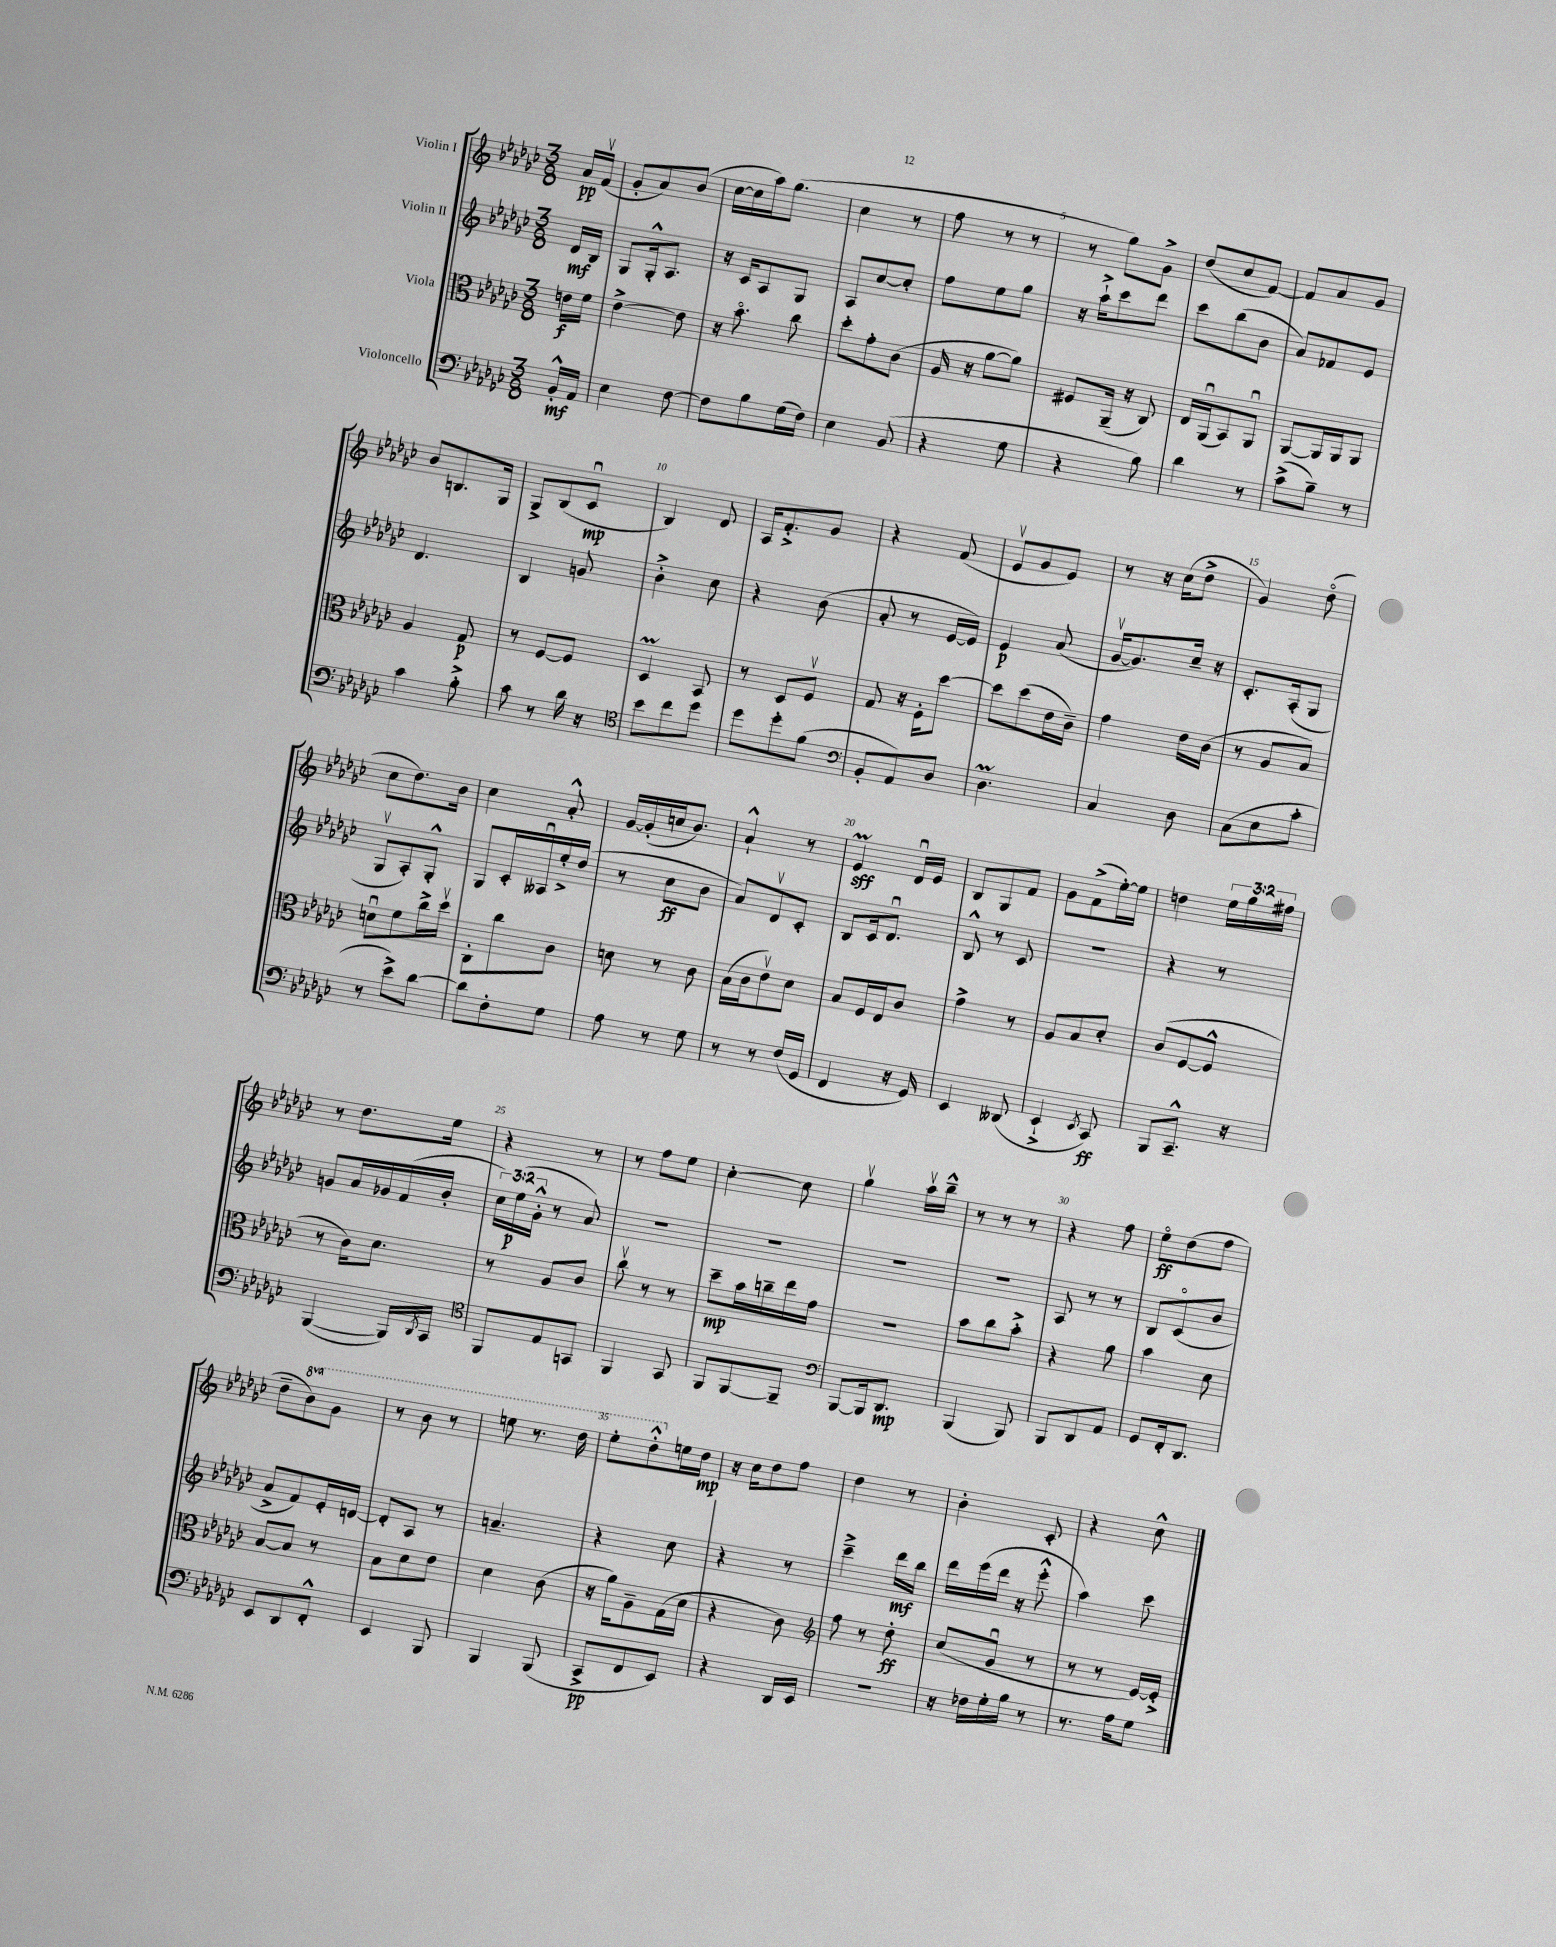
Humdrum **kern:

**kern	**dynam	**kern	**dynam	**kern	**dynam	**kern	**dynam
*part4	*part4	*part3	*part3	*part2	*part2	*part1	*part1
*staff4	*staff4	*staff3	*staff3	*staff2	*staff2	*staff1	*staff1
*I"Violoncello	*	*I"Viola	*	*I"Violin II	*	*I"Violin I	*
*clefF4	*	*clefC3	*	*clefG2	*	*clefG2	*
*k[b-e-a-d-g-c-]	*	*k[b-e-a-d-g-c-]	*	*k[b-e-a-d-g-c-]	*	*k[b-e-a-d-g-c-]	*
*M3/8	*	*M3/8	*	*M3/8	*	*M3/8	*
=	=	=	=	=	=	=	=
16BB-'^^/LL	mf	16en\LL	f	16d-/LL	mf	16a-/LL	pp
16AA-/JJ	.	16f\JJ	.	16B-/JJ	.	(16fv/JJ	.
=1	=1	=1	=1	=1	=1	=1	=1
4E-\	.	[4e-^\	.	8G-/L	.	8g-'/L	.
.	.	.	.	16G-'^^/k	.	8a-/)	.
.	.	.	.	8.A-/J	.	.	.
[8F\	.	8e-\]	.	.	.	(8b-/J	.
=2	=2	=2	=2	=2	=2	=2	=2
8F\L]	.	16r	.	16r	.	[16cc-\LL	.
.	.	8.b-\	.	16c-/KL	.	16cc-\]	.
8B-\	.	.	.	8A-/	.	16aa-\J)	.
.	.	.	.	.	.	(8.gg-\J	.
(16G-\L	.	8cc-\	.	8G-/J	.	.	.
16F\JJ)	.	.	.	.	.	.	.
=3	=3	=3	=3	=3	=3	=3	=3
4E-\	.	8dd-'\L	.	8A-/L	.	4cc-\	.
.	.	8g-'\	.	[8cc-/	.	.	.
(8BB-/	.	(8c-\J	.	8cc-'/J]	.	8r	.
=4	=4	=4	=4	=4	=4	=4	=4
4r	.	16A-/	.	8ff\L	.	8ff\	.
.	.	16r	.	.	.	.	.
.	.	[8a-\L	.	8ee-\	.	8r	.
8G-\	.	8a-\J])	.	8gg-\J	.	8r	.
=5	=5	=5	=5	=5	=5	=5	=5
4r	.	8F#X/L	.	16r	.	8r	.
.	.	.	.	16aa-`^\KL	.	.	.
.	.	(16AA-~/Jk	.	8ccc-\	.	8gg-\L)	.
.	.	16r	.	.	.	.	.
8B-\)	.	8C-/)	.	8ddd-\J	.	8g-^\J	.
=6	=6	=6	=6	=6	=6	=6	=6
4d-\	.	16E-/LL	.	8ccc-\L	.	(8dd-/L	.
.	.	(16AA-u/J	.	.	.	.	.
.	.	8BB-/)	.	(8bb-\	.	8cc-/	.
8r	.	8AA-u/J	.	8b-\J	.	[8f/J)	.
=7	=7	=7	=7	=7	=7	=7	=7
(8c-^\L	.	[8AA-/L	.	8a-/L)	.	8f/L]	.
8B-~\J)	.	16AA-/L]	.	8f-X/	.	8a-/	.
.	.	16AA-/J	.	.	.	.	.
8r	.	8AA-/J	.	8e-/J	.	8g-/J	.
!!LO:LB:g=z
=8	=8	=8	=8	=8	=8	=8	=8
4c-\	.	4A-/	.	4.d-/	.	8b-/L	.
.	.	.	.	.	.	8.Bn/	.
8B-'^\	.	8G-/	p	.	.	.	.
.	.	.	.	.	.	16G-/Jk	.
=9	=9	=9	=9	=9	=9	=9	=9
8c-\	.	8r	.	4B-/	.	8G-^/L	.
8r	.	[8F/L	.	.	.	(8B-/	.
16d-\	.	8F/J]	.	8gn/	.	8c-u/J	mp
16r	.	.	.	.	.	.	.
=10	=10	=10	=10	=10	=10	=10	=10
*clefC4	*	*	*	*	*	*	*
8b-\L	.	4D-M/	.	4b-'^\	.	4B-/)	.
8cc-\	.	.	.	.	.	.	.
8dd-\J	.	8BB-/	.	8cc-\	.	8d-/	.
=11	=11	=11	=11	=11	=11	=11	=11
8dd-\L	.	8r	.	4r	.	16A-/KL	.
.	.	.	.	.	.	8.f'^/	.
8dd-'\	.	8D-/L	.	.	.	.	.
(8f\J	.	8Fv/J	.	(8b-\	.	8g-/J	.
=12	=12	=12	=12	=12	=12	=12	=12
*clefF4	*	*	*	*	*	*	*
8BB-'/L	.	8G-/	.	8a-'/	.	4r	.
8AA-/)	.	16r	.	8r	.	.	.
.	.	16F'\KL	.	.	.	.	.
8D-/J	.	[8dd-\J	.	[16e-/LL	.	(8f/	.
.	.	.	.	16e-/JJ])	.	.	.
=13	=13	=13	=13	=13	=13	=13	=13
4.D-M\	.	8dd-\L]	.	4e-/	p	8e-v/L	.
.	.	(8dd-\	.	.	.	8g-/	.
.	.	16e-\L	.	(8a-/	.	8e-/J)	.
.	.	16c-~\JJ)	.	.	.	.	.
=14	=14	=14	=14	=14	=14	=14	=14
4C-/	.	4g-\	.	[16g-v/KL	.	8r	.
.	.	.	.	8.g-/])	.	.	.
.	.	.	.	.	.	16r	.
.	.	.	.	.	.	(16cc-\KL	.
8D-\	.	16e-\LL	.	16cc-~/Jk	.	8dd-^\J	.
.	.	(16c-\JJ	.	16r	.	.	.
=15	=15	=15	=15	=15	=15	=15	=15
(8C-\L	.	8r	.	8.c-'/L	.	4g-/)	.
8E-\	.	8A-/L	.	.	.	.	.
.	.	.	.	(16A-'/k	.	.	.
8c-'\J	.	8B-/J)	.	8G-/J	.	(8dd-\	.
!!LO:LB:g=z
=16	=16	=16	=16	=16	=16	=16	=16
8r	.	8dnu\L	.	8G-v/L	.	8cc-\L	.
8e-^\L)	.	8f\	.	8A-'/)	.	8.dd-\)	.
[8d-\J	.	16cc-^\L	.	8G-'^^/J	.	.	.
.	.	16dd-v\JJ	.	.	.	16b-\Jk	.
=17	=17	=17	=17	=17	=17	=17	=17
8d-\L]	.	8C-'\L	.	8G-/L	.	4cc-\	.
8F'\	.	8cc-\	.	16c-'/L	.	.	.
.	.	.	.	16A--Xu/	.	.	.
8G-\J	.	8c-\J	.	16ee-'^/	.	8a-'^^/	.
.	.	.	.	(16dd-/JJ	.	.	.
=18	=18	=18	=18	=18	=18	=18	=18
8A-\	.	8dn\	.	8r	.	[16g-/LL	.
.	.	.	.	.	.	(16g-'/]	.
8r	.	8r	.	8cc-\L	ff	16ccn/J	.
.	.	.	.	.	.	8.b-/J)	.
8G-\	.	8c-\	.	8b-\J	.	.	.
=19	=19	=19	=19	=19	=19	=19	=19
8r	.	(16B-\LL	.	8a-/L)	.	4a-`^^/	.
.	.	16c-\J	.	.	.	.	.
8r	.	8e-v\)	.	8d-v/	.	.	.
(16F/LL	.	8d-\J	.	8c-'/J	.	8r	.
16GG-/JJ	.	.	.	.	.	.	.
=20	=20	=20	=20	=20	=20	=20	=20
4FF/	.	8B-/L	.	8B-/L	.	4e-M/	sff
.	.	16F/L	.	16c-/k	.	.	.
.	.	16E-/J	.	8.d-u/J	.	.	.
16r	.	8c-/J	.	.	.	16d-u/LL	.
16GG-/)	.	.	.	.	.	16e-/JJ	.
=21	=21	=21	=21	=21	=21	=21	=21
4EE-/	.	4g-^\	.	8B-^^/	.	8B-/L	.
.	.	.	.	8r	.	8G-/	.
(8DD--X/	.	8r	.	8c-/	.	8f/J	.
=22	=22	=22	=22	=22	=22	=22	=22
4EE-`^/	.	8A-/L	.	4.r	.	8g-\L	.
.	.	8B-/	.	.	.	(8f^\	.
8qEE-/	.	.	.	.	.	.	.
8CC-/)	ff	8d-'/J	.	.	.	[16ee-'\L)	.
.	.	.	.	.	.	16ee-\JJ]	.
=23	=23	=23	=23	=23	=23	=23	=23
8BBB-/L	.	(8c-/L	.	4r	.	4ddn\	.
8.CC-~^^/J	.	[8F/	.	.	.	.	.
.	.	8F^^/J]	.	8r	.	24ee-\LL	.
.	.	.	.	.	.	24gg-\	.
16r	.	.	.	.	.	.	.
.	.	.	.	.	.	24ff#X\JJ	.
!!LO:LB:g=z
=24	=24	=24	=24	=24	=24	=24	=24
([4BBB-/	.	8r	.	8gn/L	.	8r	.
.	.	16c-\KL)	.	16a-/L	.	8.dd-\L	.
.	.	8.d-\J	.	16g-X/	.	.	.
16BBB-/LL])	.	.	.	(16f/	.	.	.
8qDD-/	.	.	.	.	.	.	.
16CC-/JJ	.	.	.	16b-'/JJ	.	16ee-\Jk	.
=25	=25	=25	=25	=25	=25	=25	=25
*clefC4	*	*	*	*	*	*	*
8FF/L	.	8r	.	24cc-\LL)	.	4r	.
.	.	.	.	(24ee-\	p	.	.
.	.	.	.	24g-'^^\JJ	.	.	.
8E-/	.	8A-/L	.	8r	.	.	.
8GGn/J	.	8c-/J	.	8a-/)	.	8r	.
=26	=26	=26	=26	=26	=26	=26	=26
4FF/	.	8cc-v\	.	4.r	.	8r	.
.	.	8r	.	.	.	8ff\L	.
8GG-/	.	8r	.	.	.	8ee-\J	.
=27	=27	=27	=27	=27	=27	=27	=27
8FF/L	.	8dd-~\L	mp	4.r	.	[4cc-'\	.
[8FF/	.	16b-\L	.	.	.	.	.
.	.	16ccn~\	.	.	.	.	.
8FF~/J]	.	16ee-\	.	.	.	8cc-\]	.
.	.	16g-\JJ	.	.	.	.	.
=28	=28	=28	=28	=28	=28	=28	=28
*clefF4	*	*	*	*	*	*	*
[8BBB-/L	.	4.r	.	4.r	.	4gg-v\	.
16BBB-/k]	.	.	.	.	.	.	.
8.DD-/J	mp	.	.	.	.	.	.
.	.	.	.	.	.	16aa-v\LL	.
.	.	.	.	.	.	16bb-~^^\JJ	.
=29	=29	=29	=29	=29	=29	=29	=29
(4BBB-/	.	8b-\L	.	4.r	.	8r	.
.	.	8cc-\	.	.	.	8r	.
8BBB-/)	.	8b-'^\J	.	.	.	8r	.
=30	=30	=30	=30	=30	=30	=30	=30
8BBB-/L	.	4r	.	8A-/	.	4r	.
8DD-/	.	.	.	8r	.	.	.
8AA-/J	.	8a-\	.	8r	.	8ff\	.
=31	=31	=31	=31	=31	=31	=31	=31
8GG-/L	.	4b-\	.	8B-/L	.	8ee-\L	ff
16FF'/k	.	.	.	(8c-/	.	(8dd-\	.
8.DD-/J	.	.	.	.	.	.	.
.	.	8d-\	.	8b-/J	.	8ff\J	.
!!LO:LB:g=z
=32	=32	=32	=32	=32	=32	=32	=32
8EE-/L	.	[8B-/L	.	8a-^/L	.	8dd-~\L	.
*	*	*	*	*	*	*8va	*
8DD-/	.	8B-/J]	.	8f/)	.	8bb-\)	.
8FF'^^/J	.	8r	.	16e-'/L	.	8gg-\J	.
.	.	.	.	[16dn/JJ	.	.	.
=33	=33	=33	=33	=33	=33	=33	=33
4EE-/	.	8B-\L	.	8d'/L]	.	8r	.
.	.	8d-\	.	8A-/J	.	8bb-\	.
8BBB-/	.	8e-\J	.	8r	.	8r	.
=34	=34	=34	=34	=34	=34	=34	=34
4BBB-/	.	4d-\	.	4.an~/	.	8eeen\	.
.	.	.	.	.	.	8.r	.
(8BBB-/	.	(8c-\	.	.	.	.	.
.	.	.	.	.	.	16ddd-\	.
=35	=35	=35	=35	=35	=35	=35	=35
8CC-^/L	pp	16r	.	4r	.	8eee-'\L	.
.	.	16a-\KL)	.	.	.	.	.
8FF/	.	8A-~\	.	.	.	8ddd-'^^\	.
*	*	*	*	*	*	*X8va	*
8EE-/J)	.	(16G-\L	.	8cc-\	.	16een\L	.
.	.	16d-\JJ	.	.	.	16dd-\JJ	mp
=36	=36	=36	=36	=36	=36	=36	=36
4r	.	4r	.	4r	.	16r	.
.	.	.	.	.	.	16cc-\KL	.
.	.	.	.	.	.	8dd-\	.
16DD-/LL	.	8c-\)	.	8r	.	8ff\J	.
16EE-/JJ	.	.	.	.	.	.	.
=37	=37	=37	=37	=37	=37	=37	=37
*	*	*clefG2	*	*	*	*	*
4.r	.	8ff\	.	4ccc-~^\	.	4dd-\	.
.	.	8r	.	.	.	.	.
.	.	8dd-'\	ff	16ddd-\LL	mf	8r	.
.	.	.	.	16bb-\JJ	.	.	.
=38	=38	=38	=38	=38	=38	=38	=38
16r	.	(8cc-/L	.	16ddd-\LL	.	4b-'\	.
16F-X\LL	.	.	.	(16eee-\	.	.	.
16G-'\	.	8g-u/J	.	16ddd-\JJ	.	.	.
16B-\JJ	.	.	.	16r	.	.	.
8r	.	8r	.	8eee-'^^\	.	8c-'/	.
=39	=39	=39	=39	=39	=39	=39	=39
8.r	.	8r	.	4aa-\)	.	4r	.
.	.	8r	.	.	.	.	.
16A-\KL	.	.	.	.	.	.	.
8G-\J	.	[16e-/LL)	.	8ccc-\	.	8cc-^^\	.
.	.	16e-'^/JJ]	.	.	.	.	.
==	==	==	==	==	==	==	==
*-	*-	*-	*-	*-	*-	*-	*-
